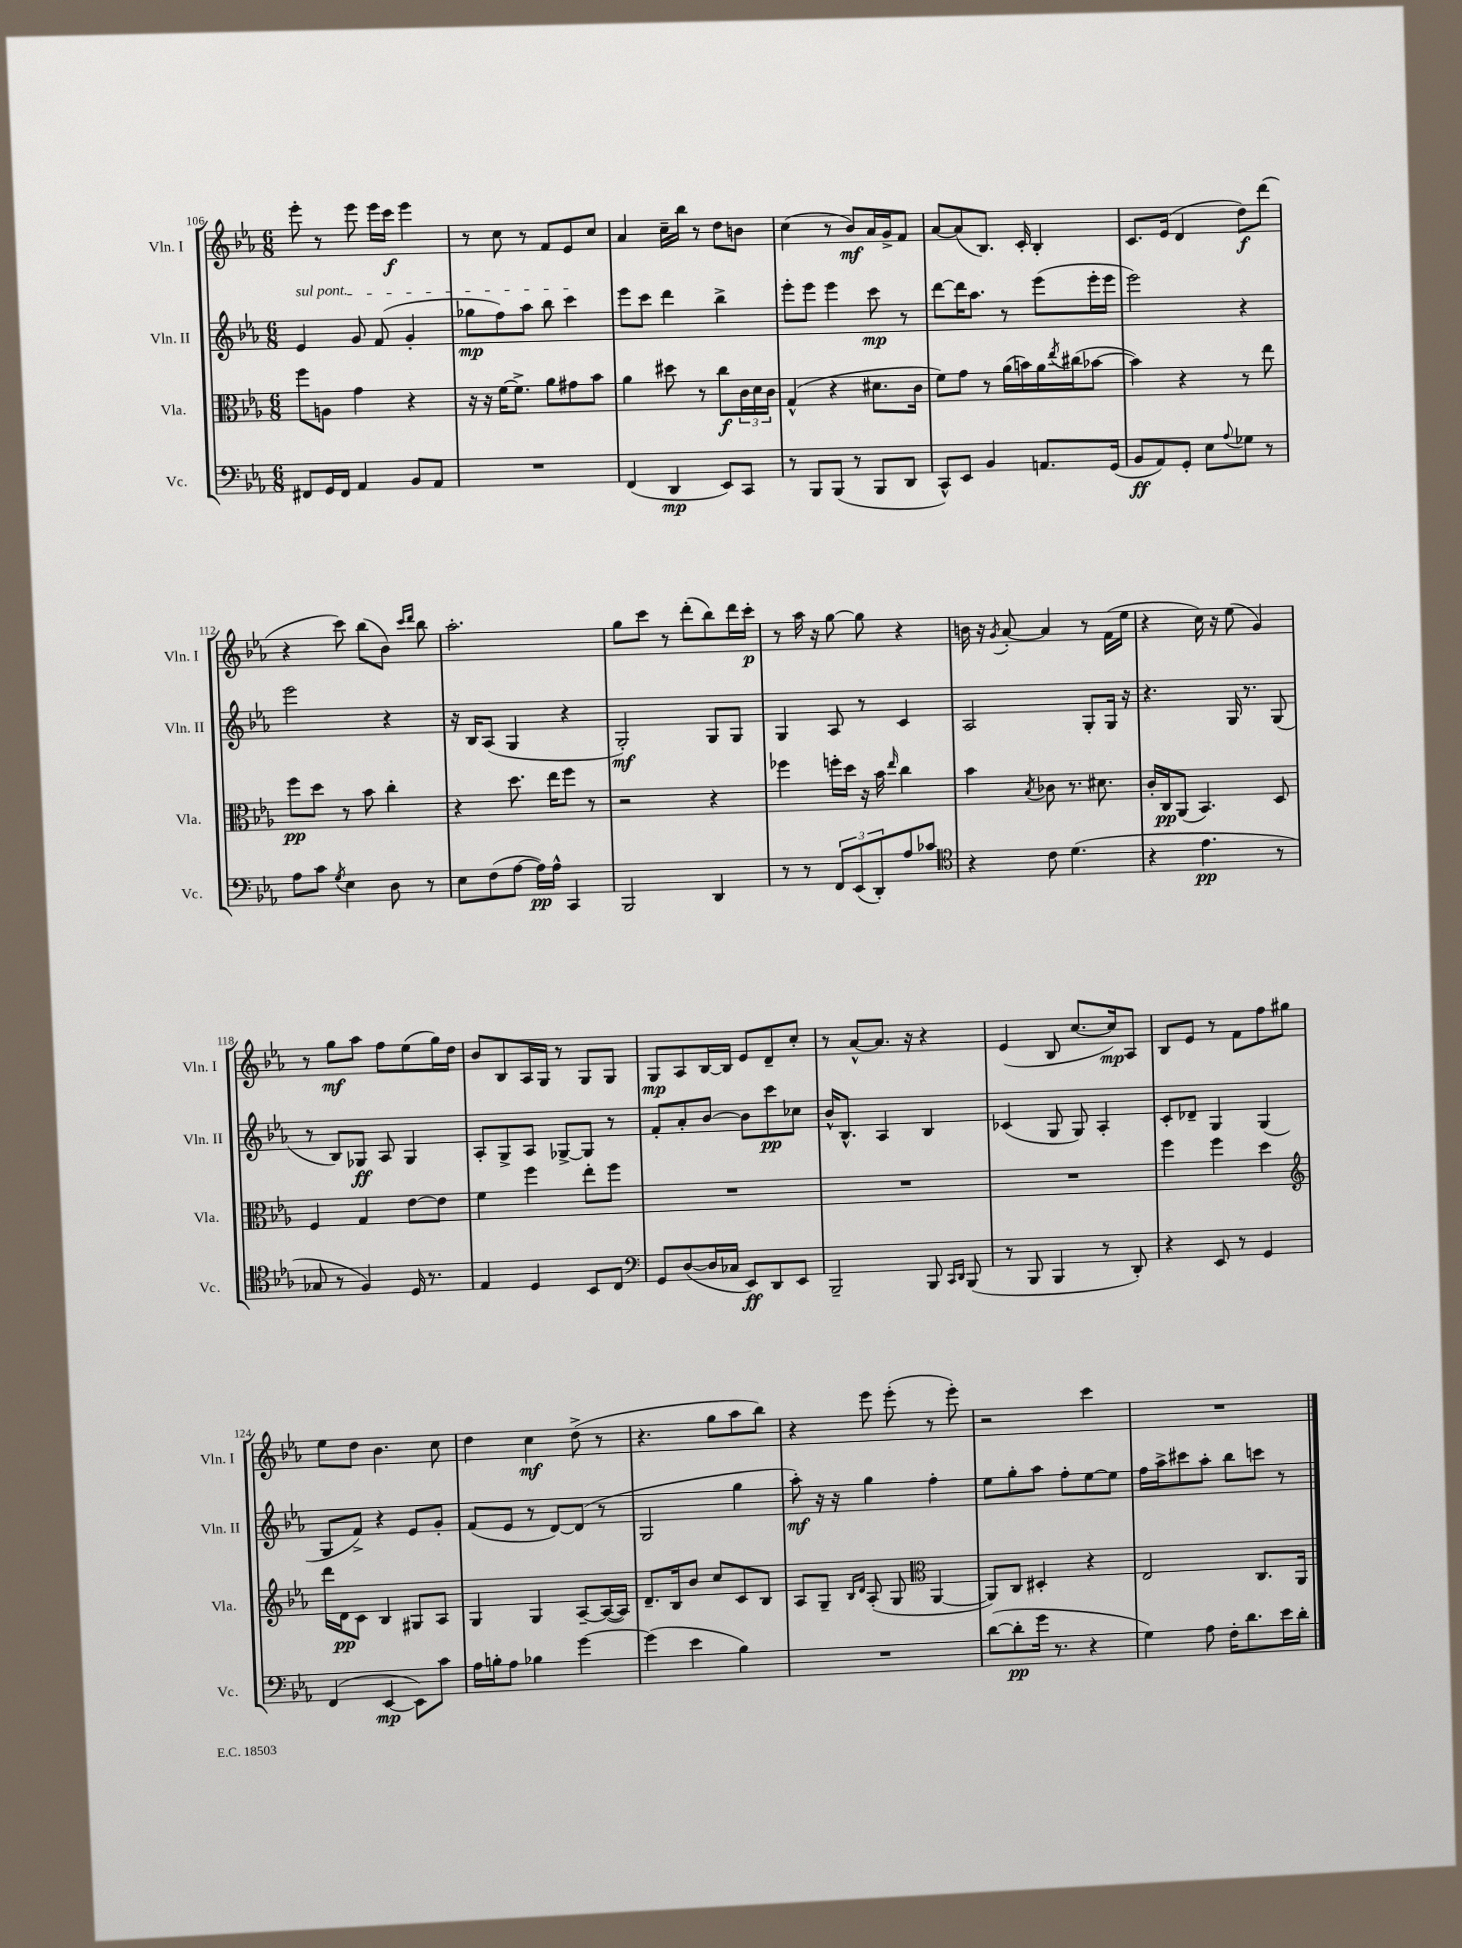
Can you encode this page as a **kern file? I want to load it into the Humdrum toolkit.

**kern	**dynam	**kern	**dynam	**kern	**dynam	**kern	**dynam
*part4	*part4	*part3	*part3	*part2	*part2	*part1	*part1
*staff4	*staff4	*staff3	*staff3	*staff2	*staff2	*staff1	*staff1
*I"Vc.	*	*I"Vla.	*	*I"Vln. II	*	*I"Vln. I	*
*I'Vc.	*	*I'Vla.	*	*I'Vln. II	*	*I'Vln. I	*
*clefF4	*	*clefC3	*	*clefG2	*	*clefG2	*
*k[b-e-a-]	*	*k[b-e-a-]	*	*k[b-e-a-]	*	*k[b-e-a-]	*
*M6/8	*	*M6/8	*	*M6/8	*	*M6/8	*
=106	=106	=106	=106	=106	=106	=106	=106
!	!	!	!	!LO:TX:a:i:t=sul pont.	!	!	!
8FF#X/L	.	8ff\L	.	4e-/	.	8eee-'\	.
16GG/L	.	8An\J	.	.	.	8r	.
16FF#/JJ	.	.	.	.	.	.	.
4AA-/	.	4g\	.	8g/	.	8eee-\	.
.	.	.	.	(8f/	.	16eee-\LL	.
.	.	.	.	.	.	16ccc\JJ	f
8BB-/L	.	4r	.	4g'/	.	4eee-\	.
8AA-/J	.	.	.	.	.	.	.
=107	=107	=107	=107	=107	=107	=107	=107
2.r	.	16r	.	8gg-X\L	mp	8r	.
.	.	16r	.	.	.	.	.
.	.	[16f\KL	.	8ff\)	.	8cc\	.
.	.	8.f^\J]	.	.	.	.	.
.	.	.	.	8aa-\J	.	8r	.
.	.	8a-\L	.	8bb-\	.	8f/L	.
.	.	8g#X\	.	4ccc\	.	8e-/	.
.	.	8b-\J	.	.	.	8cc/J	.
=108	=108	=108	=108	=108	=108	=108	=108
(4FF/	.	4a-\	.	8eee-\L	.	4a-/	.
.	.	.	.	8ccc\J	.	.	.
4DD/	mp	8dd#X\	.	4ddd\	.	16cc~\LL	.
.	.	.	.	.	.	16bb-\JJ	.
.	.	8r	.	.	.	8r	.
8EE-/L)	.	8cc\L	f	4bb-^\	.	8dd\L	.
8CC/J	.	24c\L	.	.	.	8bn\J	.
.	.	24d\	.	.	.	.	.
.	.	24c\JJ	.	.	.	.	.
=109	=109	=109	=109	=109	=109	=109	=109
8r	.	(4G^^/	.	8eee-'\L	.	(4cc\	.
8BBB-/L	.	.	.	8eee-\J	.	.	.
(8BBB-/J	.	4r	.	4eee-\	.	8r	.
8r	.	.	.	.	.	8b-/L)	mf
8BBB-/L	.	8.d#X\L	.	8ccc\	mp	16a-/L	.
.	.	.	.	.	.	16g^/J	.
8DD/J	.	.	.	8r	.	8f/J	.
.	.	16c\Jk	.	.	.	.	.
=110	=110	=110	=110	=110	=110	=110	=110
8CC^^/L)	.	8f\L)	.	[8ddd\L	.	[8a-/L	.
8EE-/J	.	8g\J	.	16ddd\K]	.	(8a-/]	.
.	.	.	.	8.aa-\J	.	.	.
4BB-/	.	8r	.	.	.	8.B-/J)	.
.	.	(16a-\LL	.	8r	.	.	.
.	.	16bn\)	.	.	.	16c'/	.
8.AAn/L	.	16a-\	.	(8eee-\L	.	4B-'/	.
.	.	8qee-/	.	.	.	.	.
.	.	(16cc#X\J	.	.	.	.	.
.	.	[8b-X\J	.	16eee-'\L	.	.	.
(16GG/Jk	.	.	.	16eee-\JJ	.	.	.
=111	=111	=111	=111	=111	=111	=111	=111
8BB-/L	ff	4b-\])	.	2eee-\)	.	8.c/L	.
8AA-/)	.	.	.	.	.	.	.
.	.	.	.	.	.	(16e-/Jk	.
8GG'/J	.	4r	.	.	.	4d/	.
8E-\L	.	.	.	.	.	.	.
8qqA-/	.	.	.	.	.	.	.
8G-X\J	.	8r	.	4r	.	8dd\L)	f
8r	.	8ee-\	.	.	.	(8ddd\J	.
!!LO:LB:g=z
=112	=112	=112	=112	=112	=112	=112	=112
8A-\L	.	8ff\L	pp	2eee-\	.	4r	.
8c\J	.	8dd\J	.	.	.	.	.
8qG/	.	.	.	.	.	.	.
4E-\	.	8r	.	.	.	8ccc\)	.
.	.	8b-\	.	.	.	(8bb-\L	.
8D\	.	4cc'\	.	4r	.	8b-\J)	.
.	.	.	.	.	.	16qqccc/LL	.
.	.	.	.	.	.	16qqddd/JJ	.
8r	.	.	.	.	.	8bb-\	.
=113	=113	=113	=113	=113	=113	=113	=113
8E-\L	.	4r	.	16r	.	2.aa-'\	.
.	.	.	.	16B-/KL	.	.	.
(8F\	.	.	.	(8A-/J	.	.	.
[8A-\J	.	8.dd\	.	4G/	.	.	.
16A-\LL])	pp	.	.	.	.	.	.
16A-^^\JJ	.	16ee-\KL	.	.	.	.	.
4CC/	.	8ff\J	.	4r	.	.	.
.	.	8r	.	.	.	.	.
=114	=114	=114	=114	=114	=114	=114	=114
2BBB-/	.	2r	.	2G'/)	mf	8gg\L	.
.	.	.	.	.	.	8ccc\J	.
.	.	.	.	.	.	8r	.
.	.	.	.	.	.	(8ddd'\L	.
4DD/	.	4r	.	8G/L	.	8bb-\)	.
.	.	.	.	8G/J	.	16ddd\L	.
.	.	.	.	.	.	16ccc'\JJ	p
=115	=115	=115	=115	=115	=115	=115	=115
8r	.	4ff-X\	.	4G/	.	8r	.
8r	.	.	.	.	.	16aa-\	.
.	.	.	.	.	.	16r	.
12FF/L	.	16ffn'\LL	.	8A-/	.	[8gg\	.
.	.	16dd\JJ	.	.	.	.	.
(12EE-/	.	.	.	.	.	.	.
.	.	16r	.	8r	.	8gg\]	.
12DD'/)	.	.	.	.	.	.	.
.	.	16b-\	.	.	.	.	.
.	.	16qqee-/	.	.	.	.	.
8A-/	.	4cc\	.	4c/	.	4r	.
8c-X/J	.	.	.	.	.	.	.
=116	=116	=116	=116	=116	=116	=116	=116
*clefC4	*	*	*	*	*	*	*
4r	.	4b-\	.	2A-/	.	16bn\	.
.	.	.	.	.	.	16r	.
.	.	.	.	.	.	8qg/	.
.	.	.	.	.	.	[8a-'/	.
.	.	8qB-/	.	.	.	.	.
8c\	.	8c-X\	.	.	.	4a-/]	.
(4.d\	.	8.r	.	.	.	.	.
.	.	.	.	8G'/L	.	8r	.
.	.	8.d#X\	.	.	.	.	.
.	.	.	.	16G/Jk	.	(16f\LL	.
.	.	.	.	16r	.	16ee-\JJ	.
=117	=117	=117	=117	=117	=117	=117	=117
4r	.	16c'/LL	.	4.r	.	4r	.
.	.	16C/J	pp	.	.	.	.
.	.	(8AA-/J	.	.	.	.	.
4.e-\	pp	4.BB-/)	.	.	.	16cc\)	.
.	.	.	.	.	.	16r	.
.	.	.	.	16G/	.	(8ee-\	.
.	.	.	.	8.r	.	.	.
.	.	.	.	.	.	4g/)	.
8r	.	8D/	.	(8G/	.	.	.
!!LO:LB:g=z
=118	=118	=118	=118	=118	=118	=118	=118
8G-X/	.	4F/	.	8r	.	8r	.
8r	.	.	.	8B-/L)	.	8gg\L	mf
4F/)	.	4G/	.	8G-X/J	ff	8aa-\J	.
.	.	.	.	8A-/	.	8ff\L	.
16D/	.	[8e-\L	.	4G-/	.	(8ee-\	.
8.r	.	.	.	.	.	.	.
.	.	8e-\J]	.	.	.	16gg\L)	.
.	.	.	.	.	.	16dd\JJ	.
=119	=119	=119	=119	=119	=119	=119	=119
4E-/	.	4f\	.	8A-'/L	.	8b-/L	.
.	.	.	.	8G^/	.	8B-/	.
4D/	.	4ff\	.	8A-/J	.	16A-/L	.
.	.	.	.	.	.	16G/JJ	.
.	.	.	.	[8G-X^/L	.	8r	.
8BB-/L	.	8ee-'\L	.	8G-/J]	.	8G/L	.
8C/J	.	8ff\J	.	8r	.	8G/J	.
=120	=120	=120	=120	=120	=120	=120	=120
*clefF4	*	*	*	*	*	*	*
8GG/L	.	2.r	.	8f'/L	.	8G/L	mp
([8D/	.	.	.	8a-'/	.	8A-/	.
16D/L]	.	.	.	[8b-/J	.	[16B-/L	.
16C-X/JJ	.	.	.	.	.	16B-/JJ]	.
8EE-/L)	ff	.	.	8b-\L]	.	8e-/L	.
8DD/	.	.	.	8ccc\	pp	8d~/	.
8EE-/J	.	.	.	8cc-X\J	.	8cc'/J	.
=121	=121	=121	=121	=121	=121	=121	=121
2BBB-~/	.	2.r	.	16b-^^/KL	.	8r	.
.	.	.	.	8.B-^^/J	.	.	.
.	.	.	.	.	.	[8a-^^/L	.
.	.	.	.	4A-/	.	8.a-/J]	.
.	.	.	.	.	.	16r	.
8BBB-/	.	.	.	4B-/	.	4r	.
16qqCC/LL	.	.	.	.	.	.	.
16qqDD/JJ	.	.	.	.	.	.	.
(8BBB-/	.	.	.	.	.	.	.
=122	=122	=122	=122	=122	=122	=122	=122
8r	.	2.r	.	(4c-X/	.	(4e-/	.
8BBB-/	.	.	.	.	.	.	.
4BBB-/	.	.	.	8G/	.	8B-/	.
.	.	.	.	8G/)	.	[8.cc/L	.
8r	.	.	.	4A-'/	.	.	.
.	.	.	.	.	.	16cc/k])	mp
8DD'/)	.	.	.	.	.	8A-/J	.
=123	=123	=123	=123	=123	=123	=123	=123
4r	.	4ff\	.	8c'/L	.	8B-/L	.
.	.	.	.	8d-X~/J	.	8e-/J	.
8EE-/	.	4ff\	.	4G/	.	8r	.
8r	.	.	.	.	.	8f\L	.
4GG/	.	4dd\	.	(4G/	.	8ff\	.
.	.	.	.	.	.	8gg#X\J	.
!!LO:LB:g=z
=124	=124	=124	=124	=124	=124	=124	=124
*	*	*clefG2	*	*	*	*	*
(4FF/	.	16ddd\LL	.	8G/L	.	8ee-\L	.
.	.	16d\J	pp	.	.	.	.
.	.	8c\J	.	8f^/J)	.	8dd\J	.
[4EE-/	mp	4B-/	.	4r	.	4.b-\	.
8EE-\L])	.	8G#X/L	.	8e-/L	.	.	.
8c\J	.	8A-/J	.	8g'/J	.	8cc\	.
=125	=125	=125	=125	=125	=125	=125	=125
16A-\LL	.	4G/	.	(8f/L	.	4dd\	.
16Bn'\J	.	.	.	.	.	.	.
8A-\J	.	.	.	8e-/J	.	.	.
4B-X\	.	4G/	.	8r	.	4cc\	mf
.	.	.	.	[8d/L)	.	.	.
[4g\	.	[8A-~/L	.	(8d/J]	.	(8dd^\	.
.	.	(16A-/L_	.	8r	.	8r	.
.	.	16A-/JJ])	.	.	.	.	.
=126	=126	=126	=126	=126	=126	=126	=126
(4g\]	.	8.d~/L	.	2G/	.	4.r	.
.	.	16B-/k	.	.	.	.	.
4e-\	.	8b-/J	.	.	.	.	.
.	.	8cc/L	.	.	.	8gg\L	.
4B-\)	.	8c/	.	4gg\	.	8aa-\	.
.	.	8B-/J	.	.	.	8bb-\J)	.
=127	=127	=127	=127	=127	=127	=127	=127
2.r	.	8A-/L	.	8aa-'\)	mf	4r	.
.	.	8G~/J	.	16r	.	.	.
.	.	.	.	16r	.	.	.
.	.	16qqB-/LL	.	.	.	.	.
.	.	16qqd/JJ	.	.	.	.	.
.	.	(8A-'/	.	4gg\	.	8eee-\	.
.	.	8G/	.	.	.	(8eee-'\	.
*	*	*clefC3	*	*	*	*	*
.	.	[4AA-/	.	4ff'\	.	8r	.
.	.	.	.	.	.	8eee-'\)	.
=128	=128	=128	=128	=128	=128	=128	=128
([8d\L	.	8AA-/L])	.	8ee-\L	.	2r	.
8d'\]	pp	8C/J	.	8gg'\	.	.	.
16g\Jk	.	4D#X'/	.	8aa-\J	.	.	.
8.r	.	.	.	.	.	.	.
.	.	.	.	8ff'\L	.	.	.
4r	.	4r	.	[8ee-\	.	4ccc\	.
.	.	.	.	8ee-\J]	.	.	.
=129	=129	=129	=129	=129	=129	=129	=129
4G\)	.	2E-/	.	16ff\LL	.	2.r	.
.	.	.	.	16aa-^\J	.	.	.
.	.	.	.	8ccc#X\	.	.	.
8A-\	.	.	.	8aa-'\J	.	.	.
16F'\KL	.	.	.	8bb-\L	.	.	.
8.d\	.	.	.	.	.	.	.
.	.	8.C/L	.	8cccn\J	.	.	.
16e-\L	.	.	.	8r	.	.	.
16d'\JJ	.	16AA-/Jk	.	.	.	.	.
==	==	==	==	==	==	==	==
*-	*-	*-	*-	*-	*-	*-	*-
